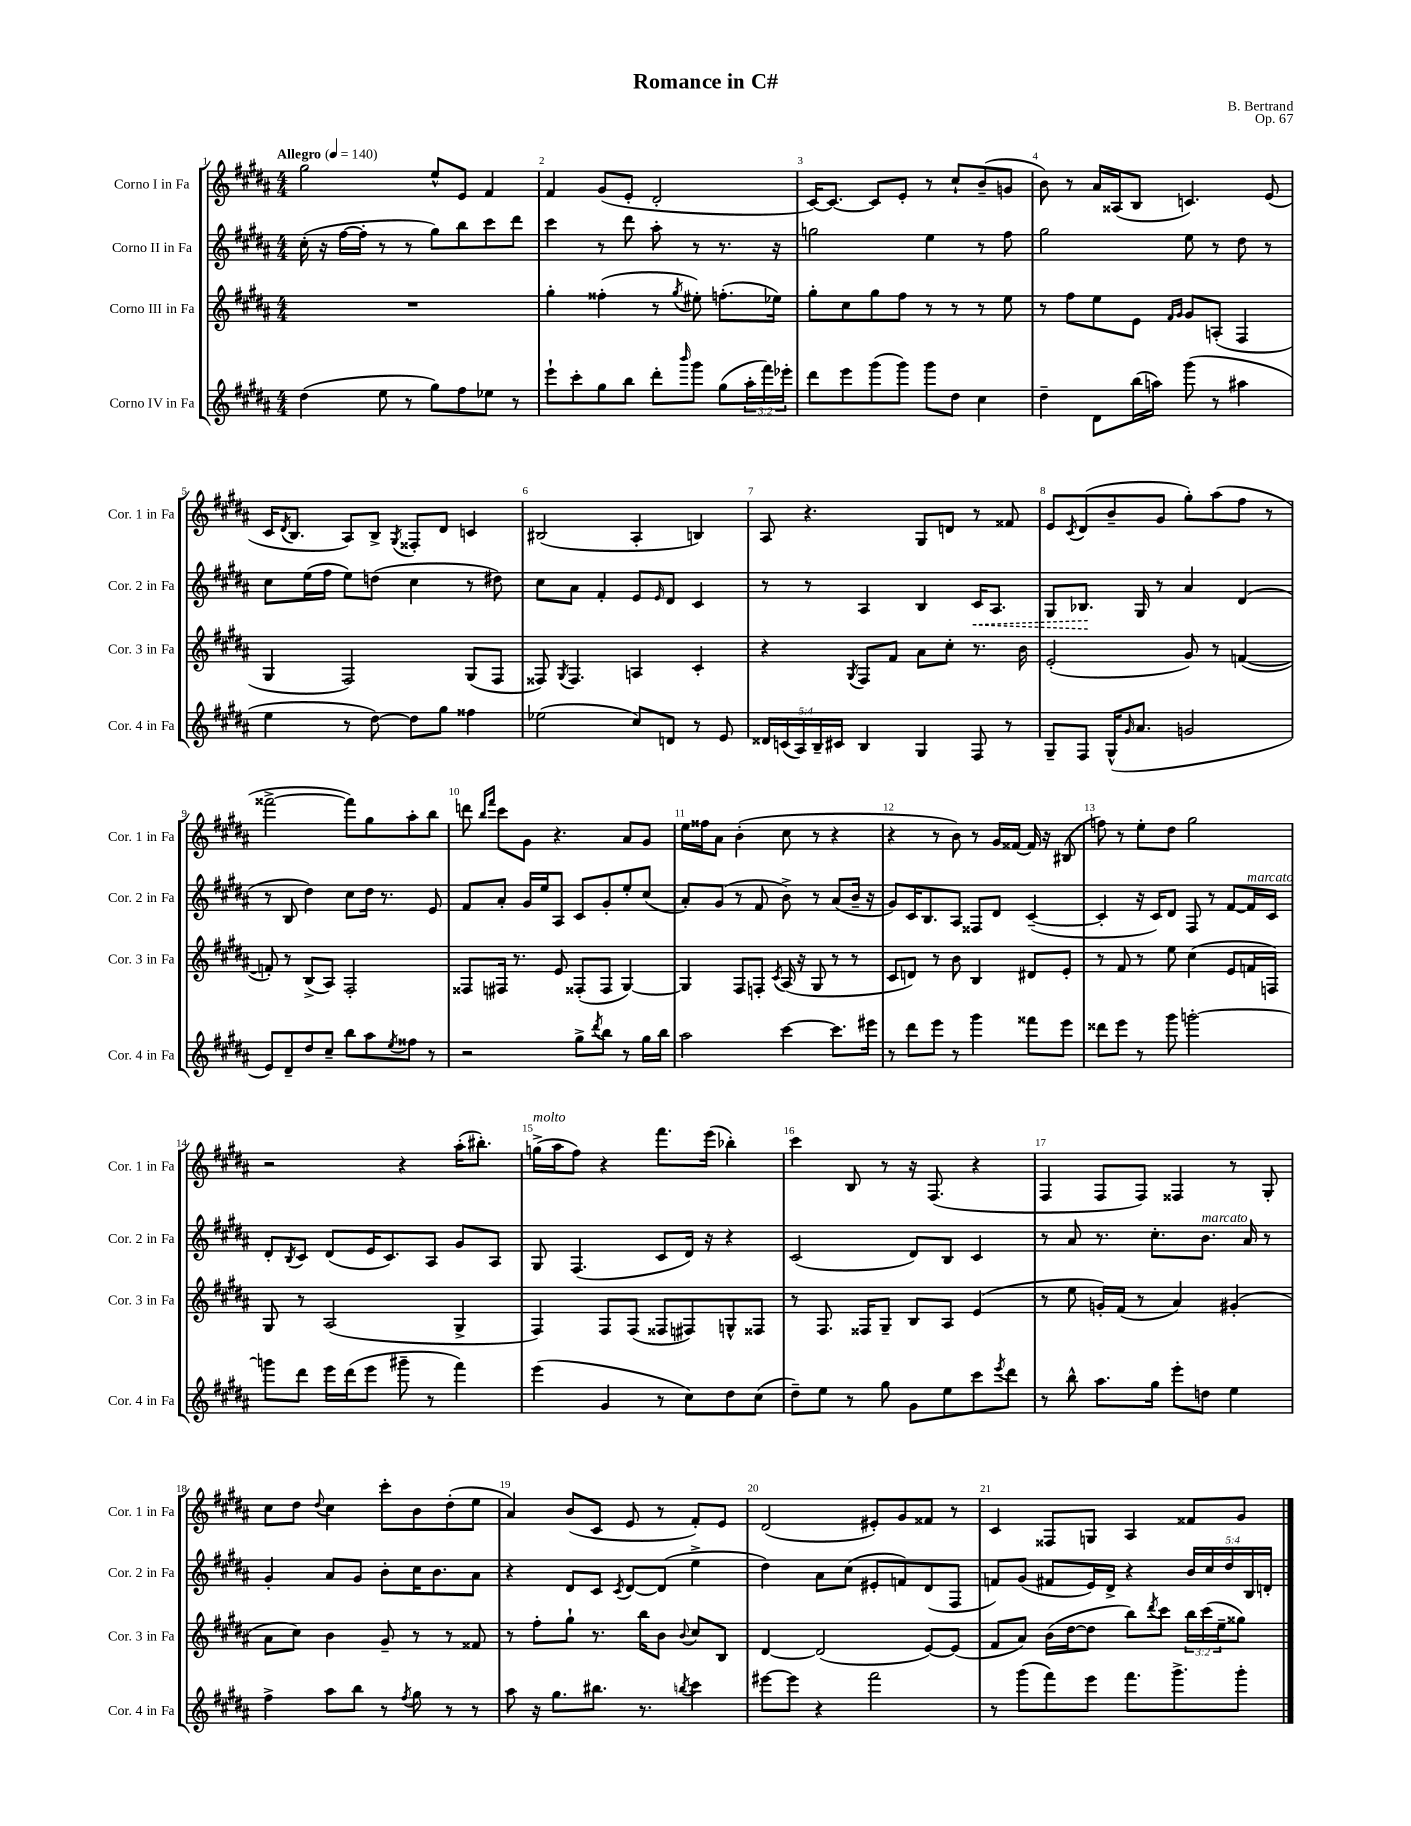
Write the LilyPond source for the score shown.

\header { title = "Romance in C#" composer = "B. Bertrand" opus = "Op. 67" }
<<
\new StaffGroup <<
\new Staff = "s0" \with { instrumentName = "Corno I in Fa" shortInstrumentName = "Cor. 1 in Fa" } {
    \clef treble \key b \major \numericTimeSignature \time 4/4 \tempo "Allegro" 4 = 140
    gis''2 e''8-^ e'8 fis'4 |
    fis'4 gis'8( e'8-. dis'2-. |
    cis'16~) cis'8.~ cis'8 e'8-. r8 cis''8-! b'8--( g'8 |
    b'8) r8 ais'16 aisis16( b8 c'4.) e'8( |
    cis'16 \acciaccatura { dis'8 } b8. ais8) b8-> \acciaccatura { gis8 } fisis8-. dis'8 c'4 |
    bis2( ais4-. b4) |
    ais8 r4. gis8 d'8 r8 fisis'8 |
    e'8 \acciaccatura { cis'8 } dis'8( b'8-- gis'8 gis''8-.) ais''8( fis''8 r8 |
    fisis'''2~-> fisis'''8) gis''8 ais''8-. b''8 |
    d'''8 \grace { b''16 fis'''16 } cis'''8 gis'8 r4. ais'8 gis'8 |
    e''16 fisis''16 ais'8 b'4-.( cis''8 r8 r4 |
    r4 r8 b'8) r8 gis'16 fisis'16~ fisis'16 r16 bis8( |
    f''8) r8 e''8-. dis''8 gis''2 |
    r2 r4 ais''16-.( bis''8.-.) |
    g''16->^\markup { \italic "molto" }( ais''16 fis''8) r4 fis'''8. e'''16( bes''4-.) |
    cis'''4 b8 r8 r16 fis8.( r4 |
    fis4 fis8 fis8) fisis4 r8 gis8-. |
    cis''8 dis''8 \appoggiatura { dis''8 } cis''4 cis'''8-. b'8 dis''8-.( e''8 |
    ais'4) b'8( cis'8 e'8 r8 fis'8-.) e'8 |
    dis'2( eis'8-.) gis'8 fisis'8 r8 |
    cis'4 fisis8 g8 ais4 fisis'8 gis'8 \bar "|." |
}
\new Staff = "s1" \with { instrumentName = "Corno II in Fa" shortInstrumentName = "Cor. 2 in Fa" } {
    \clef treble \key b \major \numericTimeSignature \time 4/4 \override Staff.TupletNumber.text = #tuplet-number::calc-fraction-text
    cis''16-.( r16 fis''16~ fis''16-. r8 r8 gis''8) b''8 cis'''8 dis'''8 |
    cis'''4 r8 dis'''8 ais''8-. r8 r8. r16 |
    g''2 e''4 r8 fis''8 |
    gis''2 e''8 r8 dis''8 r8 |
    cis''8 e''16( fis''16 e''8) d''8( cis''4 r8 dis''8) |
    cis''8 ais'8 fis'4-. e'8 \grace { e'16 } dis'8 cis'4 |
    r8 r8 ais4 b4 \once \override Hairpin.style = #'dashed-line cis'16\< ais8. |
    gis8 bes8.\! gis16 r8 ais'4 dis'4( |
    r8 b8 dis''4) cis''8 dis''16 r8. e'8 |
    fis'8 ais'8-. gis'16 e''16 ais8 cis'8 gis'8-. e''8-. cis''8( |
    ais'8-.) gis'8( r8 fis'8 b'8->) r8 ais'8( b'16-- r16 |
    gis'8) cis'16 b8. ais8 fisis8 dis'8 cis'4~--( |
    cis'4-. r16 cis'16) dis'8 fis8 r8 fis'8~ fis'16^\markup { \italic "marcato" } cis'16 |
    dis'8-. \acciaccatura { b8 } cis'8 dis'8( e'16 cis'8.) ais8 gis'8 ais8 |
    gis8 fis4.( cis'8 dis'16) r16 r4 |
    cis'2( dis'8) b8 cis'4 |
    r8 ais'8 r8. cis''8.-. b'8.^\markup { \italic "marcato" } ais'16 r8 |
    gis'4-. ais'8 gis'8 b'8-. cis''16 b'8. ais'8 |
    r4 dis'8 cis'8 \acciaccatura { cis'8 } dis'8~ dis'8( e''4-> |
    dis''4) ais'8 cis''8( eis'8-. f'8) dis'8( fis8 |
    f'8) gis'8( fis'8 e'16) dis'16-> r4 \tuplet 5/4 { b'16 cis''16 dis''16 b16 d'16-. } \bar "|." |
}
\new Staff = "s2" \with { instrumentName = "Corno III in Fa" shortInstrumentName = "Cor. 3 in Fa" } {
    \clef treble \key b \major \numericTimeSignature \time 4/4 \override Staff.TupletNumber.text = #tuplet-number::calc-fraction-text
    R1 |
    gis''4-. fisis''4-.( r8 \acciaccatura { gis''8 } eis''8-.) f''8.-.( ees''16) |
    gis''8-. cis''8 gis''8 fis''8 r8 r8 r8 e''8 |
    r8 fis''8 e''8 e'8 \grace { fis'16 gis'16 } gis'8 a8-.( fis4 |
    gis4 fis2) gis8( fis8 |
    fisis8) \acciaccatura { gis8 } fisis4. a4 cis'4-. |
    r4 \acciaccatura { gis8 } fis8 fis'8 ais'8 cis''8-. r8. b'16 |
    e'2-.( gis'8) r8 f'4~( |
    f'8-.) r8 b8->( ais8) fis2-. |
    fisis8 fis16 r8. e'8 fisis8-.( fisis8 gis4~) |
    gis4 fis8 f8-. \acciaccatura { cis'8 } ais16( r16 gis8 r8 r8 |
    cis'8 d'8) r8 b'8 b4 dis'8 e'8-. |
    r8 fis'8 r8 e''8 cis''4( e'8 f'16 f16) |
    gis8 r8 ais2( gis4-> |
    fis4) fis8 fis8( fisis8 fis8) g8-^ fisis8 |
    r8 fis8. fisis16 gis8-- b8 ais8 e'4( |
    r8 e''8 g'16-.) fis'16( r8 ais'4) gis'4-.( |
    ais'8 cis''8) b'4 gis'8-- r8 r8 fisis'8 |
    r8 fis''8-. gis''8-! r8. b''16 b'8 \appoggiatura { b'8 } cis''8 b8 |
    dis'4~ dis'2( e'8~) e'8( |
    fis'8 ais'8) b'16( dis''16~ dis''8 b''8) \acciaccatura { dis'''8 } cis'''8 \tuplet 3/2 { b''16 cis'''16( e''16-- } gisis''8) \bar "|." |
}
\new Staff = "s3" \with { instrumentName = "Corno IV in Fa" shortInstrumentName = "Cor. 4 in Fa" } {
    \clef treble \key b \major \numericTimeSignature \time 4/4 \override Staff.TupletNumber.text = #tuplet-number::calc-fraction-text
    dis''4( e''8 r8 gis''8) fis''8 ees''8 r8 |
    e'''8-! cis'''8-. gis''8 b''8 dis'''8-. \grace { b'''16 } gis'''8 gis''8( \tuplet 3/2 { ais''16-. fis'''16) ees'''16-. } |
    dis'''8 e'''8 gis'''8( gis'''8) gis'''8 dis''8 cis''4 |
    dis''4-- dis'8 b''16( a''16) gis'''8( r8 ais''4 |
    e''4 r8 dis''8~) dis''8 gis''8 fisis''4 |
    ees''2( cis''8) d'8 r8 e'8 |
    \tuplet 5/4 { disis'16 c'16( ais16) b16-- cis'16 } b4 gis4 fis8 r8 |
    gis8-- fis8 gis16-^( \grace { gis'16 } ais'8. g'2 |
    e'8) dis'8-- dis''8 cis''8-- b''8 ais''8 \acciaccatura { e''8 } fisis''8 r8 |
    r2 gis''8-> \acciaccatura { dis'''8 } b''8 r8 gis''16 b''16 |
    ais''2 cis'''4~ cis'''8. eis'''16 |
    r8 dis'''8 e'''8 r8 gis'''4 fisis'''8 e'''8 |
    disis'''8 e'''8 r8 gis'''8 g'''2~-. |
    g'''8 dis'''8 e'''16 dis'''16( e'''8 gis'''8-- r8 fis'''4) |
    e'''4( gis'4 r8 cis''8) dis''8 cis''8( |
    dis''8--) e''8 r8 gis''8 gis'8 e''8 cis'''8 \acciaccatura { e'''8 } dis'''8 |
    r8 b''8-^ ais''8. gis''16 e'''8-. d''8 e''4 |
    fis''4-> ais''8 b''8 r8 \acciaccatura { fis''8 } gis''8 r8 r8 |
    ais''8 r16 gis''8. bis''8. r8. \acciaccatura { b''8 } cis'''4 |
    eis'''8~ eis'''8 r4 fis'''2 |
    r8 gis'''8( fis'''8) e'''8 fis'''8. gis'''8.-> gis'''8-. \bar "|." |
}
>>
>>
\layout { \context { \Score \override BarNumber.break-visibility = ##(#f #t #t) barNumberVisibility = #all-bar-numbers-visible } }
